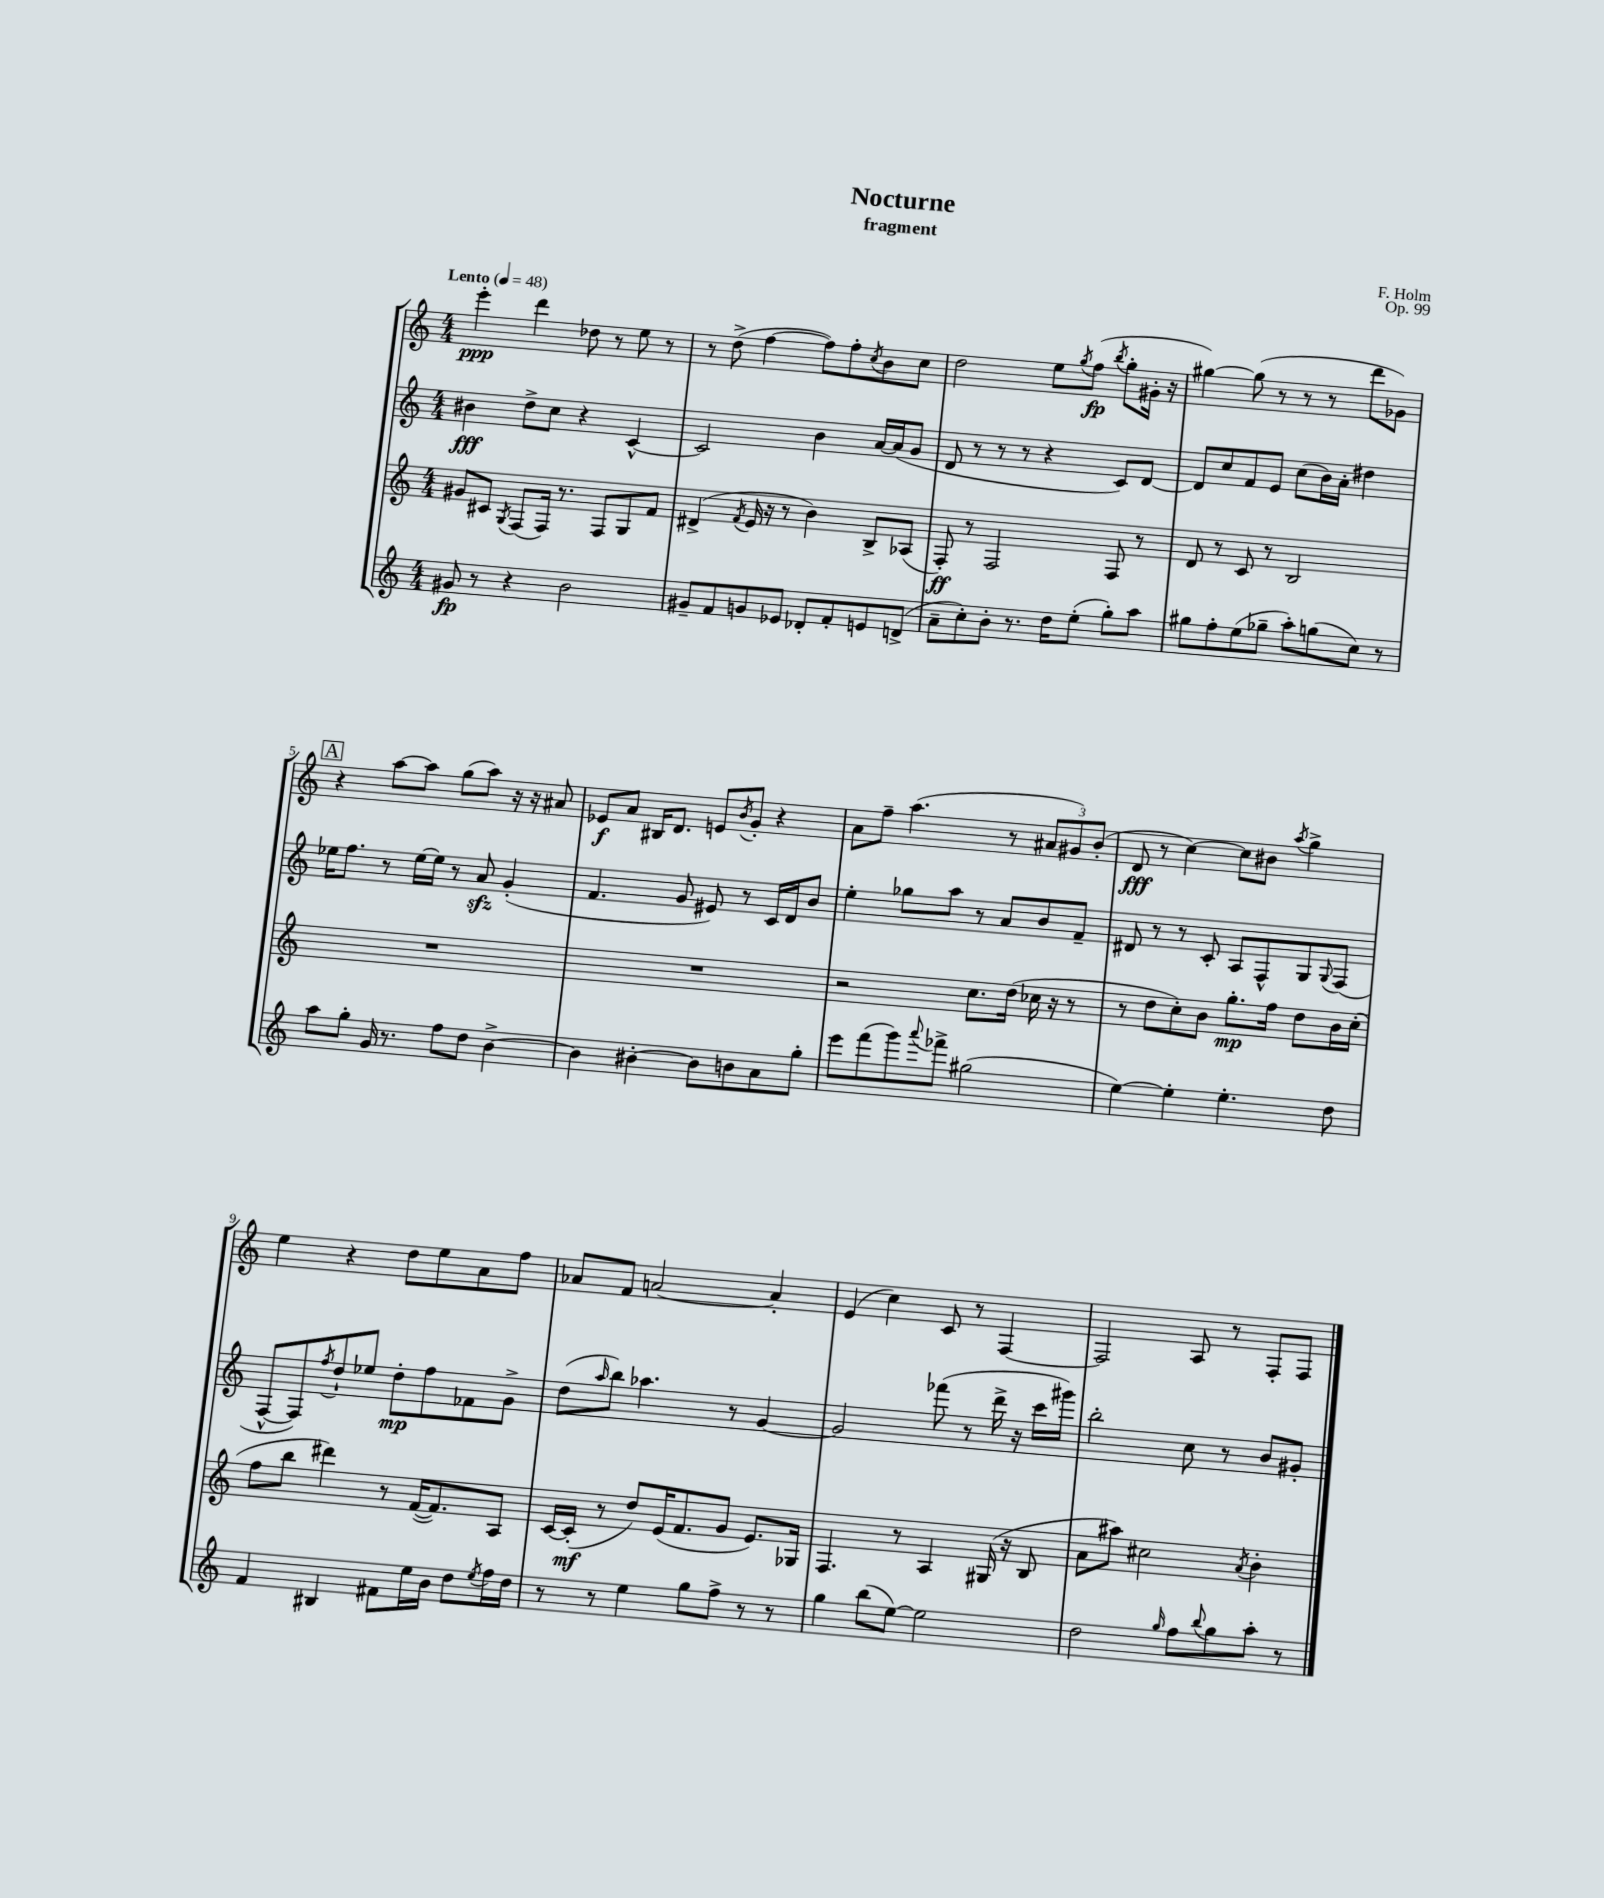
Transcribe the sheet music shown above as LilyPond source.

\header { title = "Nocturne" composer = "F. Holm" subtitle = "fragment" opus = "Op. 99" }
<<
\new StaffGroup <<
\new Staff = "s0" {
    \clef treble \key c \major \numericTimeSignature \time 4/4 \tempo "Lento" 4 = 48
    e'''4-.\ppp d'''4 des''8 r8 e''8 r8 |
    r8 d''8->( f''4~ f''8) f''8-. \acciaccatura { c''8 } b'8 c''8 |
    d''2 e''8 \acciaccatura { g''8 } f''8\fp( \acciaccatura { b''8 } g''8-. gis'16-. r16 |
    gis''4~) gis''8( r8 r8 r8 d'''8 ges'8) |
    \mark \markup { \box "A" } r4 a''8~ a''8 g''8( a''8) r16 r16 ais'8 |
    ees'8\f a'8 bis16 d'8. e'8 \acciaccatura { b'8 } g'8-. r4 |
    a'8 f''8-- a''4.( r8 \tuplet 3/2 { ais'8 gis'8) b'8-.( } |
    d'8\fff r8 c''4~) c''8 bis'8 \acciaccatura { a''8 } g''4-> |
    e''4 r4 d''8 e''8 a'8 f''8 |
    aes'8 f'8 a'2~ a'4-. |
    e'4( c''4) c'8 r8 f4~ |
    f2 a8 r8 f8-. f8 \bar "|." |
}
\new Staff = "s1" {
    \clef treble \key c \major \numericTimeSignature \time 4/4
    bis'4\fff d''8-> c''8 r4 c'4~-^ |
    c'2 b'4 a'16~ a'16( g'8 |
    d'8 r8 r8 r8 r4 c'8) d'8~ |
    d'8 c''8 f'8 e'8 c''8( b'16) a'16-. dis''4 |
    \mark \markup { \box "A" } ees''16 f''8. r8 ees''16~ ees''16 r8 a'8\sfz g'4-.( |
    f'4. g'8 eis'8) r8 c'16 d'16 b'8 |
    e''4-. ges''8 a''8 r8 a'8 b'8 f'8-- |
    dis'8 r8 r8 c'8-. a8 f8-^ g8 \appoggiatura { g8 } f8( |
    f8~-^ f8) \acciaccatura { f''8 } d''8-! ees''8 d''8-.\mp f''8 fes'8 g'8-> |
    d''8( \grace { a''16 } b''8) aes''4. r8 g'4~ |
    g'2 fes'''8( r8 d'''16-> r16 c'''16 gis'''16) |
    b''2-. c''8 r8 b'8 gis'8-. \bar "|." |
}
\new Staff = "s2" {
    \clef treble \key c \major \numericTimeSignature \time 4/4
    gis'8 cis'8 \acciaccatura { g8 } f8( f16) r8. f8 g8 f'8 |
    dis'4->( \acciaccatura { f'8 } e'16 r16 r8 b'4) b8-> aes8( |
    f8-.\ff) r8 f2 f8 r8 |
    d'8 r8 c'8 r8 b2 |
    \mark \markup { \box "A" } R1 |
    R1 |
    r2 c''8. d''16( ces''16 r16 r8 |
    r8 d''8 c''8-.) b'8 g''8.-.\mp f''16 d''8 b'16 c''16-.( |
    f''8 b''8 dis'''4) r8 f'16~( f'8.) a8 |
    c'16~ c'16-.\mf( r8 d''8) e'16( f'8. g'8 e'8.) ges16 |
    f4. r8 a4 gis16( r16 b8 |
    a'8 ais''8) cis''2 \acciaccatura { a'8 } b'4-. \bar "|." |
}
\new Staff = "s3" {
    \clef treble \key c \major \numericTimeSignature \time 4/4
    gis'8\fp r8 r4 b'2 |
    gis'8-- f'8 g'8 ees'8 des'8-. f'8-. e'8 d'8->( |
    a'8-- c''8-.) b'8-. r8. d''16 e''8-.( g''8-.) a''8 |
    gis''8 f''8-. e''8( ges''8-- a''8-.) g''8( c''8) r8 |
    \mark \markup { \box "A" } a''8 g''8-. g'16 r8. f''8 d''8 b'4~-> |
    b'4 bis'4~-. bis'8 b'8 a'8 g''8-. |
    e'''8 f'''8( g'''8) \appoggiatura { a'''8 } fes'''8-> gis''2( |
    e''4~) e''4-. e''4.-. d''8 |
    f'4 bis4 fis'8 e''16 b'16 d''8 \acciaccatura { e''8 } f''16 d''16 |
    r8 r8 e''4 g''8 f''8-> r8 r8 |
    g''4 b''8( e''8~) e''2 |
    d''2 \grace { g''16 } f''8 \appoggiatura { b''8 } g''8 a''8-. r8 \bar "|." |
}
>>
>>
